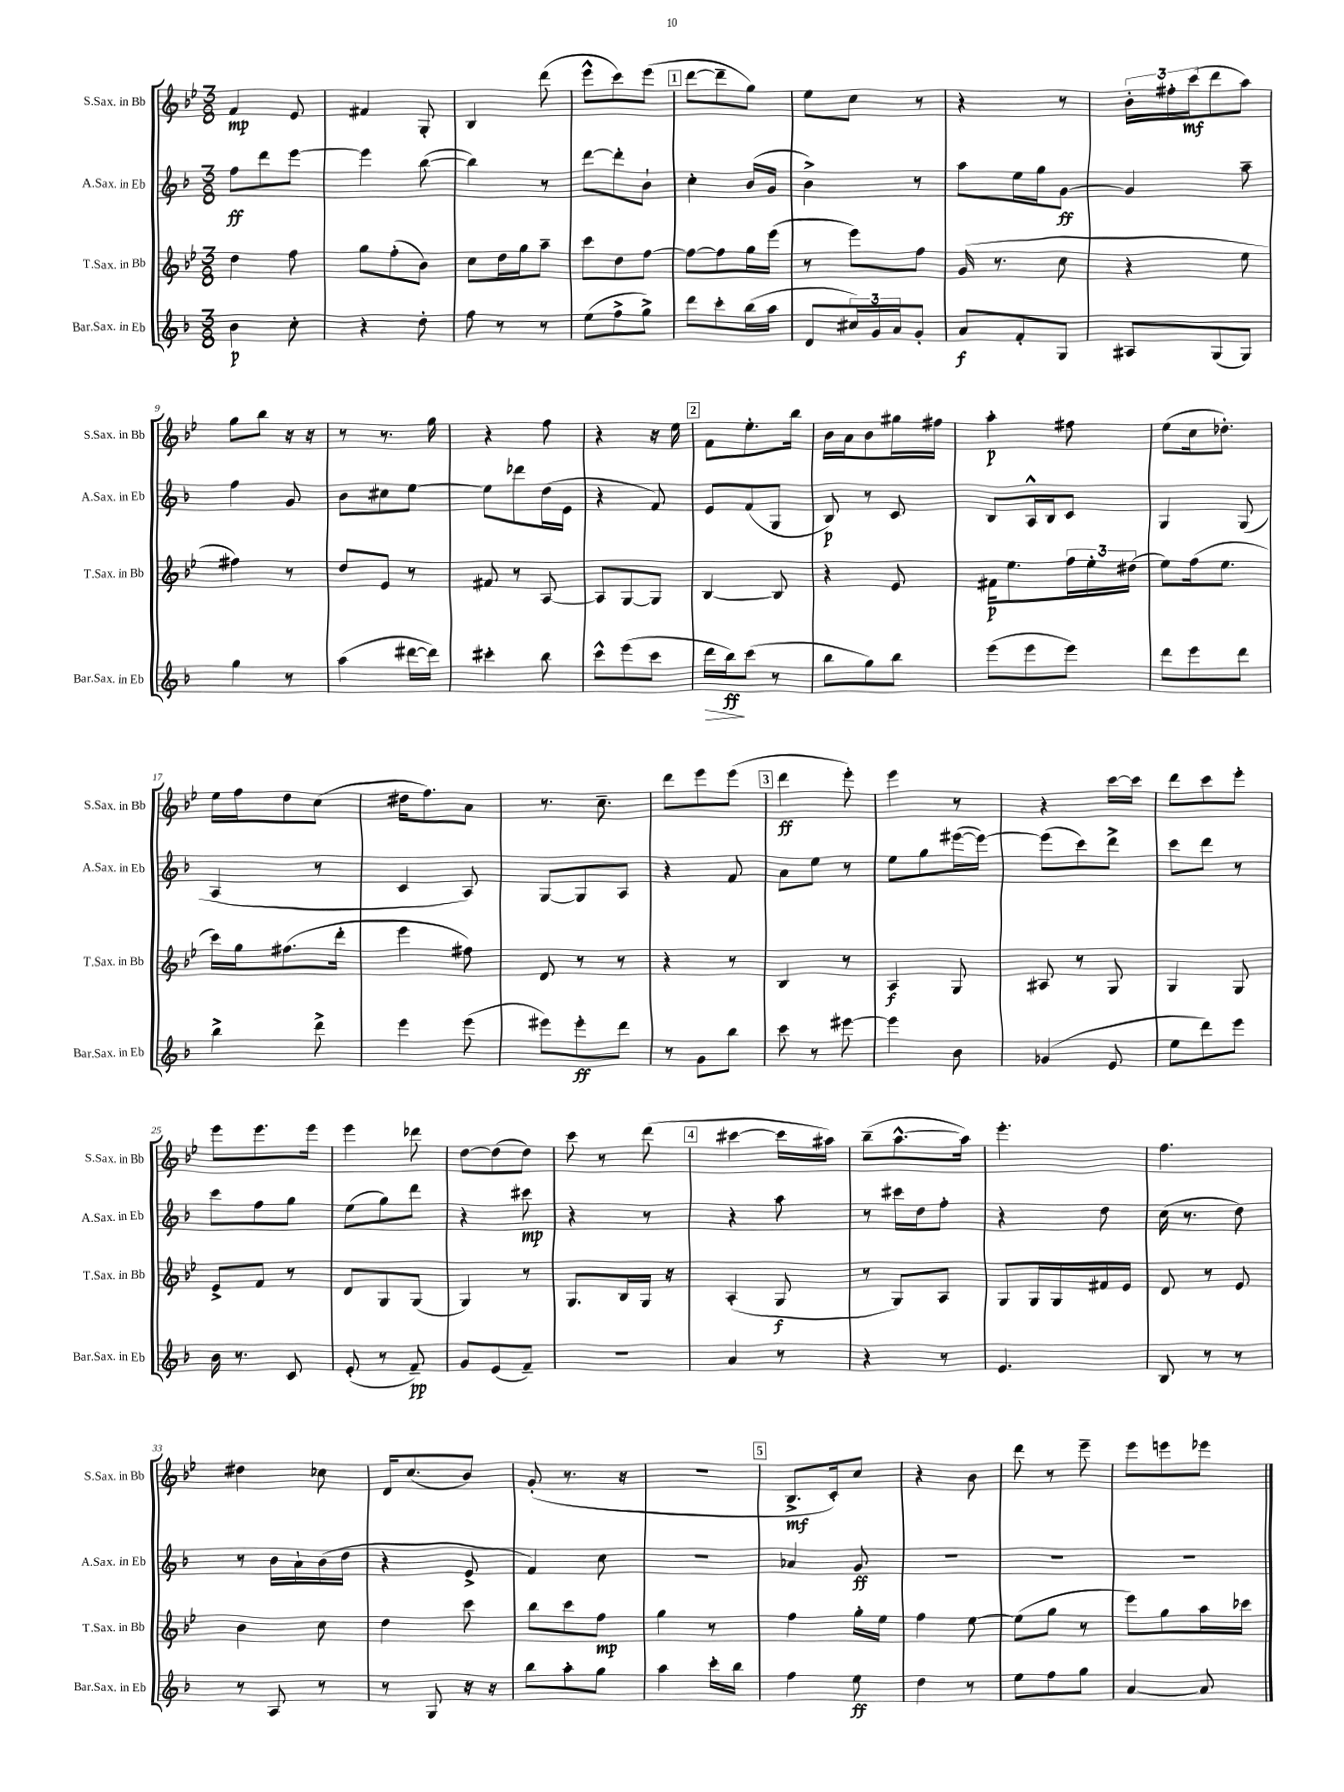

**kern	**dynam	**kern	**dynam	**kern	**dynam	**kern	**dynam
*part4	*part4	*part3	*part3	*part2	*part2	*part1	*part1
*staff4	*staff4	*staff3	*staff3	*staff2	*staff2	*staff1	*staff1
*I"Bar.Sax. in Eb	*	*I"T.Sax. in Bb	*	*I"A.Sax. in Eb	*	*I"S.Sax. in Bb	*
*I'Bar.Sax. in Eb	*	*I'T.Sax. in Bb	*	*I'A.Sax. in Eb	*	*I'S.Sax. in Bb	*
*clefG2	*	*clefG2	*	*clefG2	*	*clefG2	*
*k[b-]	*	*k[b-e-]	*	*k[b-]	*	*k[b-e-]	*
*M3/8	*	*M3/8	*	*M3/8	*	*M3/8	*
=1	=1	=1	=1	=1	=1	=1	=1
4b-\	p	4dd\	.	8ff\L	ff	4f/	mp
.	.	.	.	8ddd\	.	.	.
8cc'\	.	8ff\	.	[8eee\J	.	8e-/	.
=2	=2	=2	=2	=2	=2	=2	=2
4r	.	8gg\L	.	4eee\]	.	4f#X/	.
.	.	(8ff'\	.	.	.	.	.
8dd'\	.	8b-\J)	.	([8bb-\	.	8G'/	.
=3	=3	=3	=3	=3	=3	=3	=3
8ff\	.	8cc\L	.	4bb-\])	.	4B-/	.
8r	.	16dd\L	.	.	.	.	.
.	.	16gg\J	.	.	.	.	.
8r	.	8aa~\J	.	8r	.	(8ddd\	.
=4	=4	=4	=4	=4	=4	=4	=4
(8ee\L	.	8ccc\L	.	[8ddd\L	.	8eee-^^\L	.
8ff^\	.	8dd\	.	8ddd'\]	.	8ccc\)	.
8gg^\J)	.	[8ff\J	.	8b-`\J	.	(8eee-\J	.
!!LO:REH:place=s1:t=1
=5	=5	=5	=5	=5	=5	=5	=5
8ddd\L	.	8ff\L_	.	4cc'\	.	[8ddd\L	.
8ccc'\	.	8ff\]	.	.	.	8ddd~\]	.
(16bb-\L	.	16gg\L	.	(16b-/LL	.	8gg\J)	.
16aa\JJ	.	(16eee-\JJ	.	16g/JJ	.	.	.
=6	=6	=6	=6	=6	=6	=6	=6
8d/L	.	8r	.	4b-^\)	.	8ee-\L	.
24cc#X/L)	.	8eee-\L)	.	.	.	8cc\J	.
24g/	.	.	.	.	.	.	.
24a/J	.	.	.	.	.	.	.
8g'/J	.	8ff\J	.	8r	.	8r	.
=7	=7	=7	=7	=7	=7	=7	=7
8a/L	f	(16g/	.	8aa\L	.	4r	.
.	.	8.r	.	.	.	.	.
8f'/	.	.	.	16ee\L	.	.	.
.	.	.	.	16gg\J	.	.	.
8G/J	.	8cc\	.	[8g\J	ff	8r	.
=8	=8	=8	=8	=8	=8	=8	=8
8A#X/L	.	4r	.	4g/]	.	24b-'\LL	.
.	.	.	.	.	.	24ff#X'\	.
.	.	.	.	.	.	(24ccc\J	mf
(8G/	.	.	.	.	.	8ddd\	.
8G/J)	.	8ee-\	.	8aa~\	.	8aa\J)	.
!!LO:LB:g=z
=9	=9	=9	=9	=9	=9	=9	=9
4gg\	.	4ff#X\)	.	4ff\	.	8gg\L	.
.	.	.	.	.	.	8bb-\J	.
8r	.	8r	.	8g/	.	16r	.
.	.	.	.	.	.	16r	.
=10	=10	=10	=10	=10	=10	=10	=10
(4aa\	.	8dd/L	.	8b-\L	.	8r	.
.	.	8e-/J	.	8cc#X\	.	8.r	.
[16ddd#X\LL	.	8r	.	[8ee\J	.	.	.
16ddd#\JJ])	.	.	.	.	.	16gg\	.
=11	=11	=11	=11	=11	=11	=11	=11
4ccc#X'\	.	8f#X/	.	8ee\L]	.	4r	.
.	.	8r	.	8ddd-X\	.	.	.
8bb-\	.	[8A/	.	(16dd\L	.	8ff\	.
.	.	.	.	16e\JJ	.	.	.
=12	=12	=12	=12	=12	=12	=12	=12
8ccc^^\L	.	8A/L]	.	4r	.	4r	.
(8eee\	.	[8G/	.	.	.	.	.
8ccc\J	.	8G/J]	.	8f/)	.	16r	.
.	.	.	.	.	.	16ee-\	.
!!LO:REH:place=s1:t=2
=13	=13	=13	=13	=13	=13	=13	=13
!	!LO:HP:b	!	!	!	!	!	!
16ddd\LL	>	[4B-/	.	8e/L	.	8f\L	.
16bb-\J)	ff	.	.	.	.	.	.
(8ccc\J	]	.	.	(8f/	.	8.ee-'\	.
8r	.	8B-/]	.	8G/J	.	.	.
.	.	.	.	.	.	16bb-\Jk	.
=14	=14	=14	=14	=14	=14	=14	=14
8bb-\L	.	4r	.	8B-/)	p	16b-\LL	.
.	.	.	.	.	.	16a\J	.
8gg\)	.	.	.	8r	.	8b-\	.
8bb-\J	.	8e-/	.	8c/	.	16gg#X\L	.
.	.	.	.	.	.	16ff#X\JJ	.
=15	=15	=15	=15	=15	=15	=15	=15
(8eee\L	.	16f#X\KL	p	8B-/L	.	4aa'\	p
.	.	8.ee-\	.	.	.	.	.
8eee\	.	.	.	16A^^/L	.	.	.
.	.	.	.	16B-/J	.	.	.
8eee\J)	.	24ff\L	.	8c/J	.	8ff#X\	.
.	.	24ee-'\	.	.	.	.	.
.	.	(24dd#X\JJ	.	.	.	.	.
=16	=16	=16	=16	=16	=16	=16	=16
8ddd\L	.	8ee-\L)	.	4G/	.	(8ee-\L	.
8eee\	.	(16ff\k	.	.	.	16cc\k	.
.	.	8.ee-\J	.	.	.	8.dd-X'\J)	.
8ddd\J	.	.	.	(8G/	.	.	.
!!LO:LB:g=z
=17	=17	=17	=17	=17	=17	=17	=17
4bb-^\	.	16ccc\LL)	.	4A/	.	16ee-\LL	.
.	.	16gg\J	.	.	.	16ff\J	.
.	.	(8.ff#X\	.	.	.	8dd\	.
8ddd^\	.	.	.	8r	.	(8cc\J	.
.	.	16ddd'\Jk	.	.	.	.	.
=18	=18	=18	=18	=18	=18	=18	=18
4eee\	.	4eee-\	.	4c/	.	16dd#X\KL	.
.	.	.	.	.	.	8.ff\)	.
(8eee\	.	8ff#X\)	.	8A/)	.	8a\J	.
=19	=19	=19	=19	=19	=19	=19	=19
8eee#X\L)	.	8d/	.	[8G/L	.	8.r	.
8eee#'\	ff	8r	.	8G/]	.	.	.
.	.	.	.	.	.	8.cc~\	.
8ddd\J	.	8r	.	8A/J	.	.	.
=20	=20	=20	=20	=20	=20	=20	=20
8r	.	4r	.	4r	.	8ddd\L	.
8g\L	.	.	.	.	.	8eee-\	.
8bb-\J	.	8r	.	8f/	.	(8eee-\J	.
!!LO:REH:place=s1:t=3
=21	=21	=21	=21	=21	=21	=21	=21
8ccc\	.	4B-/	.	8a\L	.	4ddd\	ff
8r	.	.	.	8ee\J	.	.	.
[8eee#X\	.	8r	.	8r	.	8eee-'\)	.
=22	=22	=22	=22	=22	=22	=22	=22
4eee#\]	.	4A/	f	8ee\L	.	4eee-\	.
.	.	.	.	8gg\	.	.	.
8b-\	.	8G/	.	([16eee#X\L	.	8r	.
.	.	.	.	16eee#\JJ_)	.	.	.
=23	=23	=23	=23	=23	=23	=23	=23
(4g-X/	.	8A#X/	.	(8eee#\L]	.	4r	.
.	.	8r	.	8ccc\)	.	.	.
8e/	.	8G/	.	8ddd^\J	.	[16ccc\LL	.
.	.	.	.	.	.	16ccc\JJ]	.
=24	=24	=24	=24	=24	=24	=24	=24
8ee\L	.	4G/	.	8ccc\L	.	8ddd\L	.
8ddd\)	.	.	.	8ddd\J	.	8ccc\	.
8eee\J	.	8G/	.	8r	.	8eee-'\J	.
!!LO:LB:g=z
=25	=25	=25	=25	=25	=25	=25	=25
16b-\	.	8e-^/L	.	8ccc\L	.	8eee-\L	.
8.r	.	.	.	.	.	.	.
.	.	8f/J	.	8ff\	.	8.eee-\	.
8c/	.	8r	.	8gg\J	.	.	.
.	.	.	.	.	.	16eee-\Jk	.
=26	=26	=26	=26	=26	=26	=26	=26
(8e'/	.	8d/L	.	(8ee\L	.	4eee-\	.
8r	.	8G/	.	8gg\)	.	.	.
8f~/)	pp	(8G/J	.	8ddd\J	.	8ddd-X\	.
=27	=27	=27	=27	=27	=27	=27	=27
8g/L	.	4G/)	.	4r	.	[8dd\L	.
(8e/	.	.	.	.	.	(8dd\]	.
8f~/J)	.	8r	.	8ccc#X\	mp	8dd\J)	.
=28	=28	=28	=28	=28	=28	=28	=28
4.r	.	8.G/L	.	4r	.	8ccc\	.
.	.	.	.	.	.	8r	.
.	.	16B-/L	.	.	.	.	.
.	.	16G/JJ	.	8r	.	(8ddd\	.
.	.	16r	.	.	.	.	.
!!LO:REH:place=s1:t=4
=29	=29	=29	=29	=29	=29	=29	=29
4a/	.	(4A'/	.	4r	.	[4ccc#X\	.
8r	.	8G/	f	8aa\	.	16ccc#\LL]	.
.	.	.	.	.	.	16aa#X\JJ)	.
=30	=30	=30	=30	=30	=30	=30	=30
4r	.	8r	.	8r	.	(8bb-~\L	.
.	.	8G/L)	.	16ccc#X\LL	.	[8.aa^^\	.
.	.	.	.	16dd\J	.	.	.
8r	.	8A/J	.	8ff'\J	.	.	.
.	.	.	.	.	.	16aa\Jk])	.
=31	=31	=31	=31	=31	=31	=31	=31
4.e/	.	8G/L	.	4r	.	4.eee-'\	.
.	.	16G/L	.	.	.	.	.
.	.	16G/	.	.	.	.	.
.	.	16f#X/	.	8dd\	.	.	.
.	.	16e-/JJ	.	.	.	.	.
=32	=32	=32	=32	=32	=32	=32	=32
8B-/	.	8d/	.	(16cc\	.	4.ff\	.
.	.	.	.	8.r	.	.	.
8r	.	8r	.	.	.	.	.
8r	.	8e-/	.	8dd\)	.	.	.
!!LO:LB:g=z
=33	=33	=33	=33	=33	=33	=33	=33
8r	.	4b-\	.	8r	.	4dd#X\	.
8A/	.	.	.	16b-\LL	.	.	.
.	.	.	.	16a`\	.	.	.
8r	.	8cc\	.	(16b-\	.	8cc-X\	.
.	.	.	.	16dd\JJ	.	.	.
=34	=34	=34	=34	=34	=34	=34	=34
8r	.	4dd\	.	4r	.	16d/KL	.
.	.	.	.	.	.	(8.cc/	.
8G/	.	.	.	.	.	.	.
16r	.	8ccc\	.	8e^/	.	8b-/J)	.
16r	.	.	.	.	.	.	.
=35	=35	=35	=35	=35	=35	=35	=35
8bb-\L	.	8bb-\L	.	4f/)	.	(8g'/	.
8aa'\	.	8ccc\	.	.	.	8.r	.
8gg\J	.	8ff\J	mp	8cc\	.	.	.
.	.	.	.	.	.	16r	.
=36	=36	=36	=36	=36	=36	=36	=36
4aa\	.	4gg\	.	4.r	.	4.r	.
16ccc'\LL	.	8r	.	.	.	.	.
16bb-\JJ	.	.	.	.	.	.	.
!!LO:REH:place=s1:t=5
=37	=37	=37	=37	=37	=37	=37	=37
4ff\	.	4ff\	.	4a-X/	.	8.B-^/L	mf
.	.	.	.	.	.	16c'/k)	.
8ee\	ff	16gg'\LL	.	8g/	ff	8cc/J	.
.	.	16ee-\JJ	.	.	.	.	.
=38	=38	=38	=38	=38	=38	=38	=38
4dd\	.	4ff\	.	4.r	.	4r	.
8r	.	[8ee-\	.	.	.	8b-\	.
=39	=39	=39	=39	=39	=39	=39	=39
8ee\L	.	(8ee-\L]	.	4.r	.	8ddd\	.
8ff\	.	8gg\J	.	.	.	8r	.
8gg\J	.	8r	.	.	.	8eee-~\	.
=40	=40	=40	=40	=40	=40	=40	=40
[4a/	.	8eee-\L)	.	4.r	.	8eee-\L	.
.	.	8gg\	.	.	.	8eeen\	.
8a/]	.	16aa\L	.	.	.	8eee-X\J	.
.	.	16ccc-X\JJ	.	.	.	.	.
==	==	==	==	==	==	==	==
*-	*-	*-	*-	*-	*-	*-	*-
